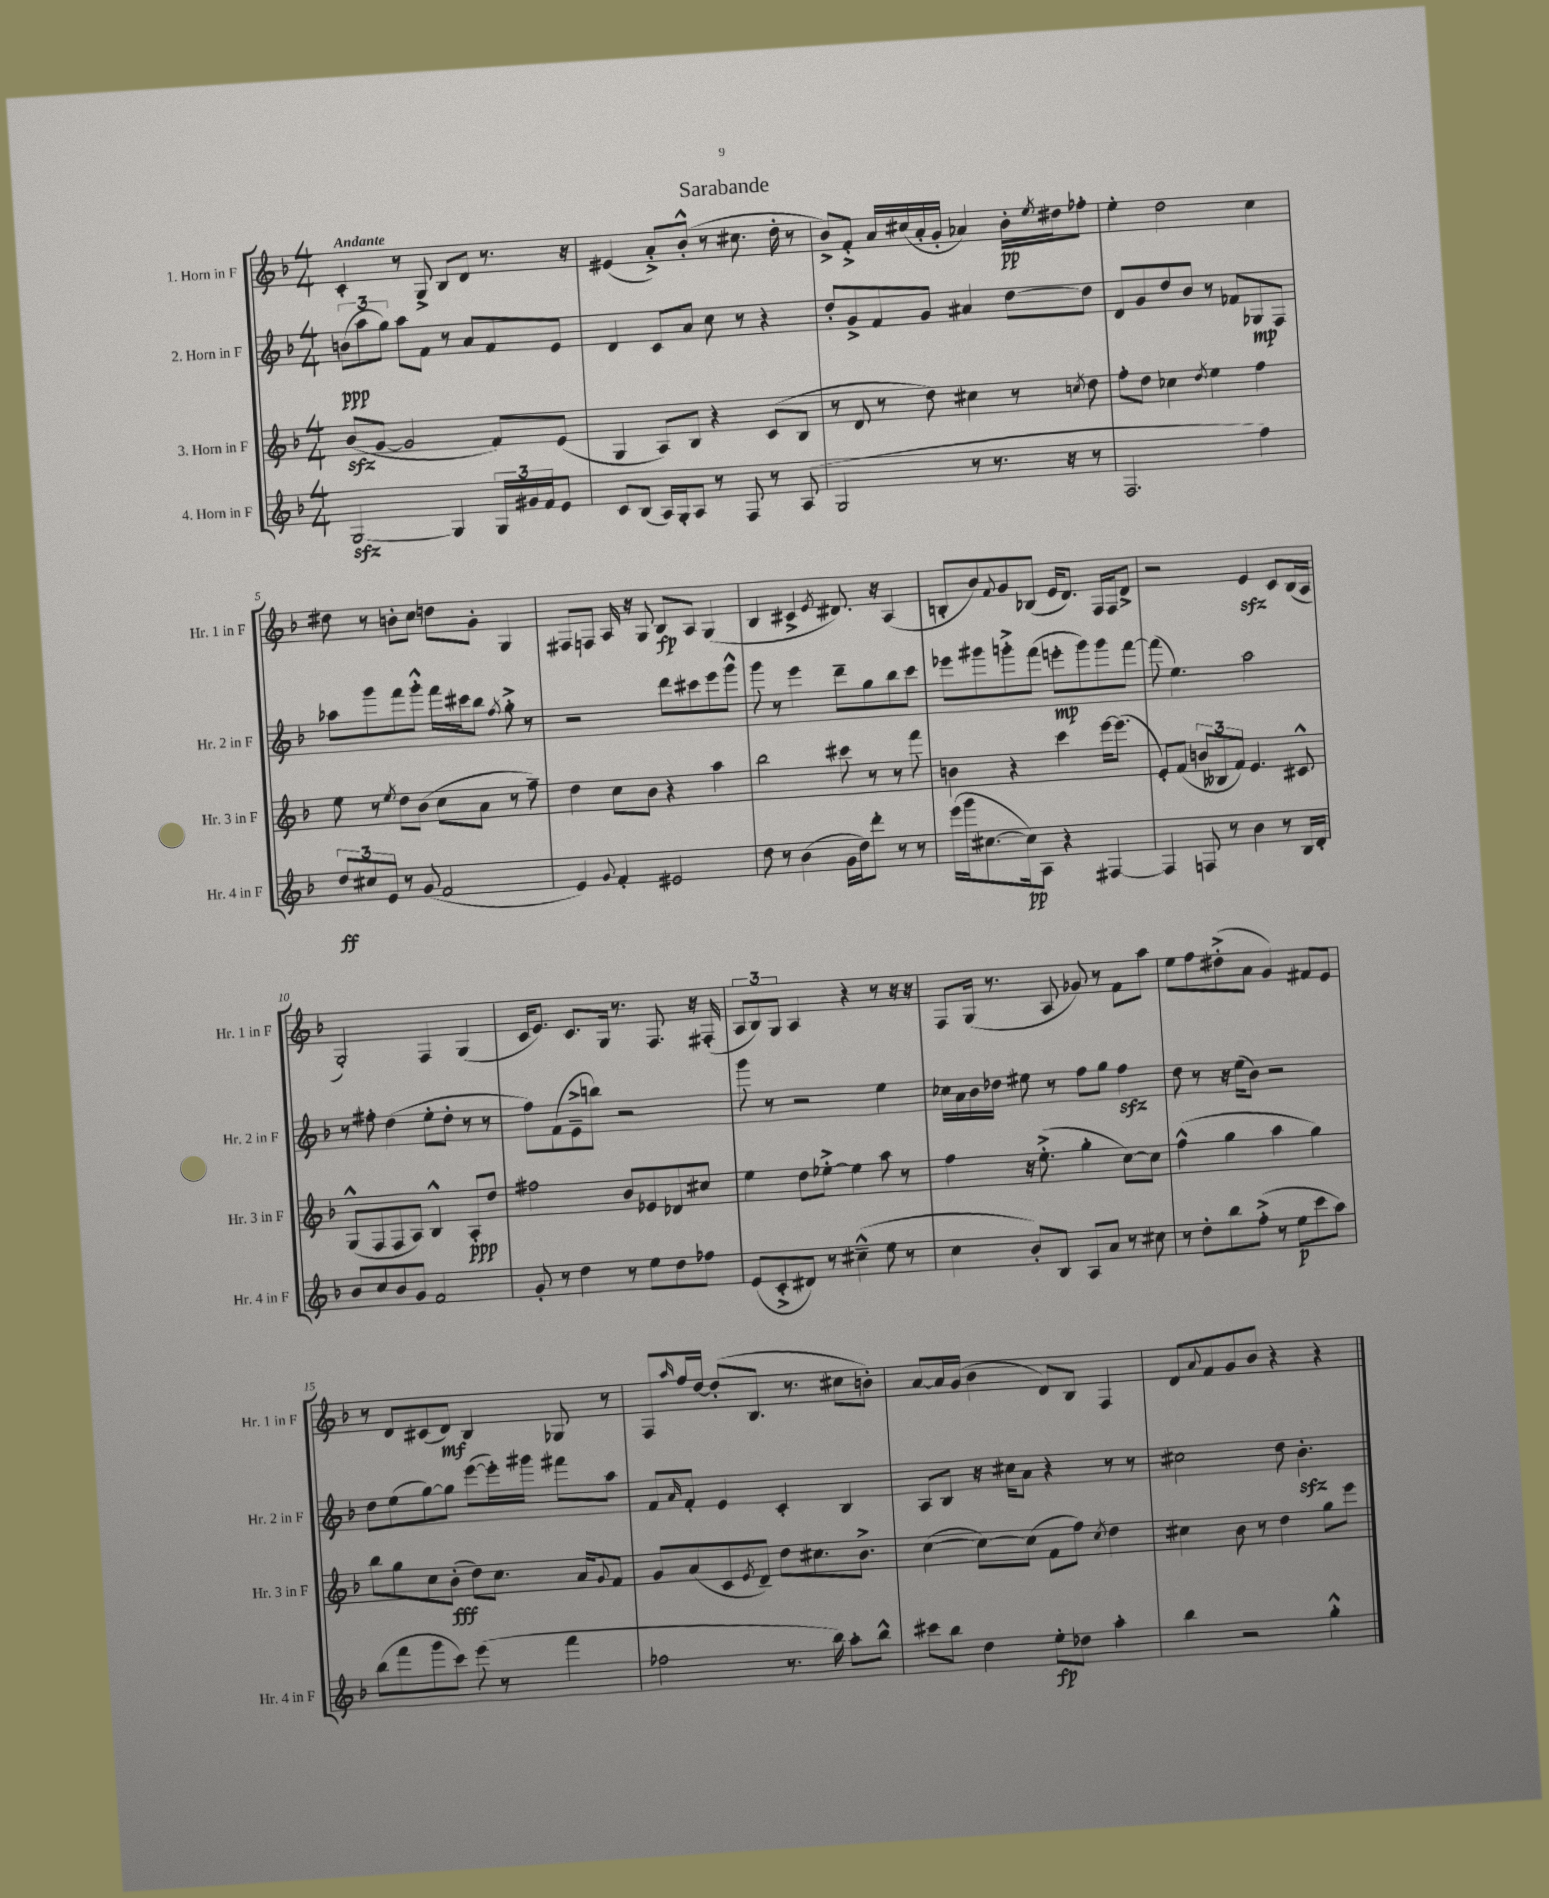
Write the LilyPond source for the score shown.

\header { title = "Sarabande" }
<<
\new StaffGroup <<
\new Staff = "s0" \with { instrumentName = "1. Horn in F" shortInstrumentName = "Hr. 1 in F" } {
    \clef treble \key f \major \numericTimeSignature \time 4/4 \tempo "Andante"
    c'4-. r8 g8-> bes8 d'8 r8. r16 |
    eis'4( a'8-.->) bes'8-.-^( r8 cis''8. d''16-. r8 |
    bes'8->) f'8-.-> a'16 cis''16( a'16-. g'16-. aes'4) bes'16-.\pp \acciaccatura { e''8 } dis''16 fes''8-. |
    e''4-. d''2 c''4 |
    dis''8 r8 b'8-. c''8 d''8 g'8-. g4 |
    fis8 f8 a16 r16 g8 bes8\fp a8 g4( |
    bes4 cis'4-> \acciaccatura { e'8 } dis'8.) r16 a4( |
    b8-. bes'8) \appoggiatura { f'8 } g'8 bes8( e'16 d'8.) f16 f16 d'8-> |
    r2 e'4\sfz c'8 bes16( a16 |
    g2-.) f4 g4( |
    c'16 e'8.) c'8. g16 r8. f8. r16 fis16-.( |
    \tuplet 3/2 { a8 bes8) g8 } a4 r4 r8 r16 r16 |
    f8 g16( r8. a8 ges'8) r8 f'8 a''8 |
    e''8 f''8 dis''8-.->( a'8 g'4) fis'8 e'8 |
    r8 d'8 cis'8( d'8\mf) bes4 ges8 r8 |
    f8 \grace { a''16 } f''16 d''16~ d''8-.( bes8. r8. cis''8 b'8-.) |
    a'8~ a'16 g'16( bes'4 d'8) bes8 f4 |
    d'8 \appoggiatura { a'8 } f'8 g'8 bes'8 r4 r4 \bar "|." |
}
\new Staff = "s1" \with { instrumentName = "2. Horn in F" shortInstrumentName = "Hr. 2 in F" } {
    \clef treble \key f \major \numericTimeSignature \time 4/4
    \tuplet 3/2 { b'8\ppp( a''8 g''8) } a''8 f'8 r8 a'8 f'8 e'8 |
    d'4 c'8 a'8 c''8 r8 r4 |
    d''8-. g'8-> f'8 g'8 ais'4 d''8~ d''8 |
    d'8 g'8 d''8 bes'8 r8 fes'8 ges8\mp f8 |
    aes''8 g'''8 f'''8 g'''8-.-^ f'''16 cis'''16 bes''8 \acciaccatura { f''8 } g''8-.-> r8 |
    r2 d'''8 cis'''8 e'''8 g'''8-^ |
    g'''8 r8 e'''4 d'''8-- g''8 bes''8 c'''8 |
    ees'''8 gis'''8 g'''8-.-> f'''8( e'''8-.\mp g'''8) g'''8 f'''8~ |
    f'''8( e''4.) a''2 |
    r8 fis''8-. d''4( e''8-. d''8-. r8 r8 |
    f''8) f'8( e'8---> b''8) r2 |
    g'''8 r8 r2 e''4 |
    ces''16 a'16 bes'16 des''16 eis''8 r8 f''8 g''8 f''4\sfz |
    d''8 r8 r16 e''16( bes'8) r2 |
    d''8 e''8( g''8~) g''8 e'''8~( e'''16-.) gis'''16 fis'''8 a''8 |
    f'8 \grace { a'16 } f'8-. e'4 c'4-. bes4 |
    a8 bes8 r16 cis''16 a'8 r4 r8 r8 |
    cis''2 d''8 bes'4.-.\sfz \bar "|." |
}
\new Staff = "s2" \with { instrumentName = "3. Horn in F" shortInstrumentName = "Hr. 3 in F" } {
    \clef treble \key f \major \numericTimeSignature \time 4/4
    bes'8\sfz( g'8~ g'2 f'8) e'8( |
    g4 a8) bes8 r4 c'8( bes8 |
    r8 d'8 r8 d''8) cis''4 r8 \acciaccatura { c''8 } d''8 |
    f''8-. d''8 ces''4 \acciaccatura { d''8 } e''4 f''4 |
    e''8 r8 \acciaccatura { e''8 } d''8 bes'8( c''8 a'8 r8 f''8--) |
    d''4 c''8 bes'8 r4 a''4 |
    bes''2 cis'''8 r8 r8 f'''8 |
    b'4 r4 c'''4 e'''16~ e'''8.( |
    e'8-.) f'8( \tuplet 3/2 { b'8 beses8 f'8) } e'4. cis'8-^ |
    g8-^( f8 f8 a8) bes4-^ a8-.\ppp d''8 |
    fis''2 bes'8 ees'8 des'8 cis''8 |
    e''4 d''8 ees''8~-.-> ees''4 a''8 r8 |
    f''4 r16 e''8.-.->( g''4-. c''8~) c''8 |
    f''4-^( g''4 a''4 g''4) |
    bes''8 g''8 c''8 bes'8-.\fff( d''8) c''8. a'16 \appoggiatura { g'8 } f'8 |
    g'8 a'8( c'8 \acciaccatura { e'8 } d'8--) d''8 cis''8. bes'8.-> |
    c''4~( c''8~) c''8( f'8 f''8) \acciaccatura { c''8 } d''4 |
    cis''4 bes'8 r8 d''4 g''8 e'''8 \bar "|." |
}
\new Staff = "s3" \with { instrumentName = "4. Horn in F" shortInstrumentName = "Hr. 4 in F" } {
    \clef treble \key f \major \numericTimeSignature \time 4/4
    g2~\sfz g4 \tuplet 3/2 { g16 gis'16 f'16 } e'8 |
    c'8 bes8( a16) g16-. a8 r8 f8 r8 a8( |
    g2 r8 r8. r16 r8 |
    f2. f''4) |
    \tuplet 3/2 { d''8\ff cis''8 e'8 } r8 g'8( f'2 |
    e'4) \appoggiatura { g'8 } f'4-. eis'2 |
    d''8 r8 bes'4( g'16 d''16) d'''8-. r8 r8 |
    e'''16( g'''16 cis''8.~ cis''16\pp) a8 r4 fis4~ |
    fis4 f8 r8 bes'4 r8 bes16 d'16-. |
    bes'8 c''8 bes'8 g'8 f'2 |
    g'8-. r8 d''4 r8 e''8 d''8 fes''8 |
    e'8( c'8-.-> dis'8) r8 cis''4---^( e''8 r8 |
    c''4 bes'8-.) bes8 a8 a'8 r8 cis''8 |
    r8 d''8-. bes''8 f''8-.->( r8 e''8\p c'''8 a''8) |
    bes''8( f'''8 g'''8 c'''8) e'''8( r8 f'''4 |
    fes''2 r8. bes''16) a''8-. bes''8-^ |
    cis'''8 bes''8 d''4 e''8-.\fp des''8 a''4-. |
    bes''4 r2 g''4-.-^ \bar "|." |
}
>>
>>
